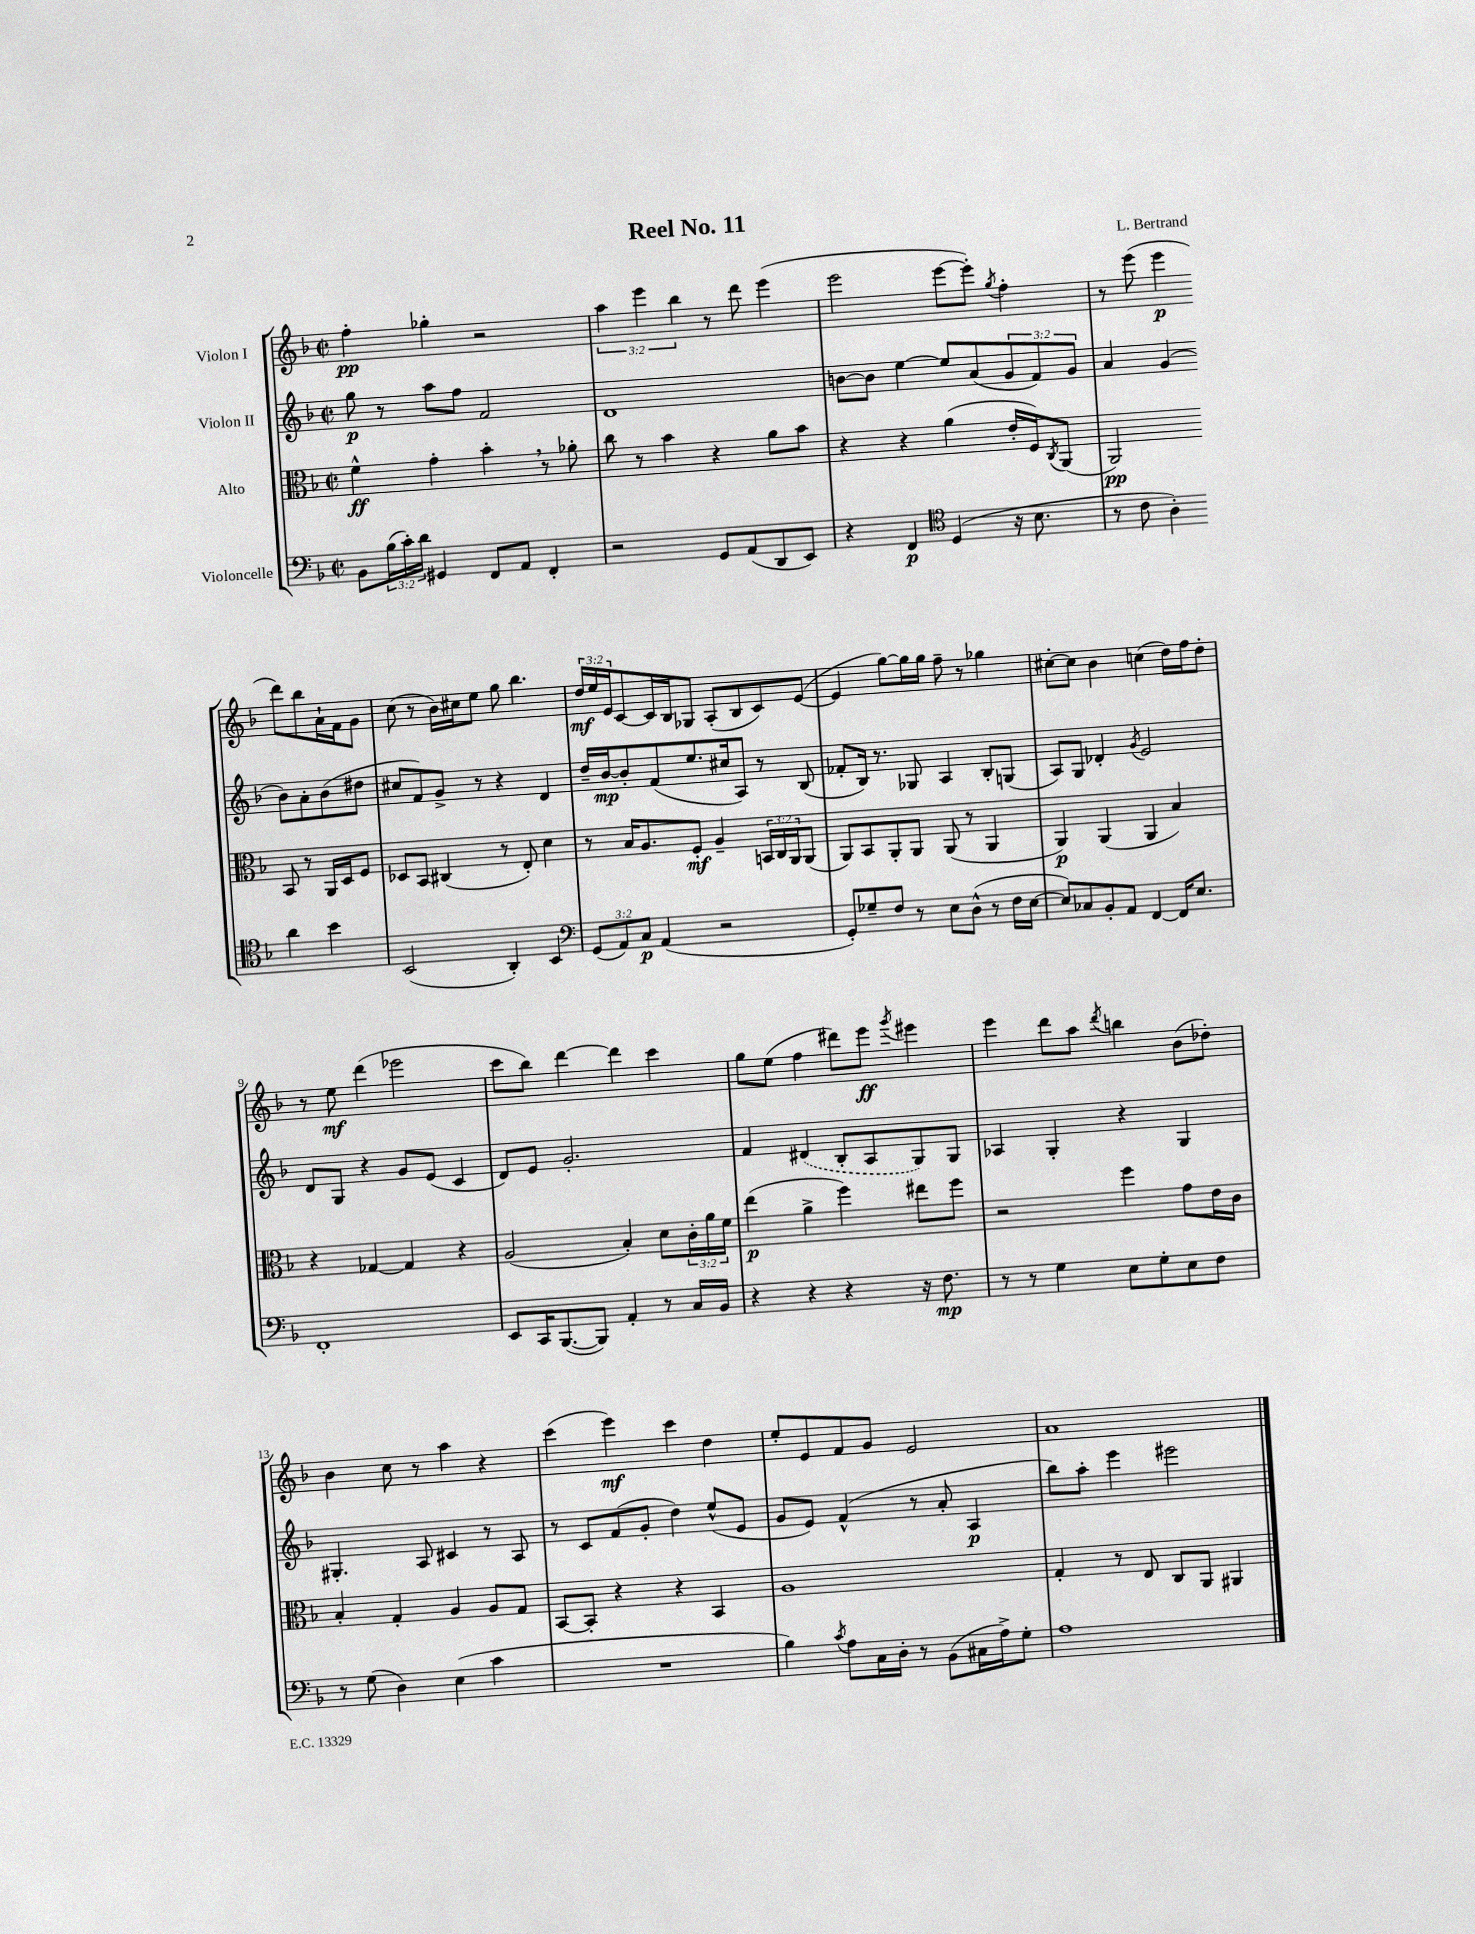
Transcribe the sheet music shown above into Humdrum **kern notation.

**kern	**kern	**kern	**kern
*staff4	*staff3	*staff2	*staff1
*clefF4	*clefC3	*clefG2	*clefG2
*k[b-]	*k[b-]	*k[b-]	*k[b-]
*M2/2	*M2/2	*M2/2	*M2/2
*met(c|)	*met(c|)	*met(c|)	*met(c|)
8BB-\L	4f^^\	8gg\	4ff'\
(24B-\L	.	8r	.
24c'\)	.	.	.
24d\JJ	.	.	.
4GG#/	4g'\	8aa\L	4gg-'\
.	.	8ff\J	.
8FF/L	4b-'\	2f/	2r
8AA/J	.	.	.
4FF'/	8r	.	.
.	8a-'\	.	.
=	=	=	=
2r	8cc\	1d	6aa\
.	8r	.	.
.	.	.	6eee\
.	4b-\	.	.
.	.	.	6bb-\
8GG/L	4r	.	8r
(8AA/	.	.	8ddd\
8DD/	8a\L	.	(4eee\
8EE/J)	8b-\J	.	.
=	=	=	=
4r	4r	[8b\L	2eee\
.	.	8b\]J	.
4FF/	4r	[4ee\	.
*clefC4	*	*	*
(4D/	(4a\	8ee/]L	[8eee\L
.	.	(8a/	8eee'\]J)
.	.	.	8qgg/
16r	16e'/LL	12g/	4ff'\
8.B-\	16F/J)	.	.
.	.	12f/)	.
.	8qC/	.	.
.	(8AA/J	.	.
.	.	12g/J	.
=	=	=	=
8r	2AA/)	4a/	8r
8c\	.	.	(8eee\
4A'\)	.	(4g/	4eee\
4a\	8BB-/	8b-\L)	8ddd\L)
.	8r	8a'\	8bb-\
4b-\	16AA/LL	(8b-\	16a`\L
.	16D/J	.	16f\J
.	8F/J	8dd#\J	8g\J
=	=	=	=
(2BB-/	8D-/L	8cc#/L	(8cc\
.	8BB-/J	8f/)	8r
.	(4C#/	8g^/J	16b-\LL)
.	.	.	16cc#\J
.	.	8r	8ee\J
4AA'/)	8r	4r	8gg\
.	8E'/)	.	4.bb-\
4BB-/	4d\	4d/	.
=	=	=	=
*clefF4	*	*	*
(12GG/L	8r	16dd~/LL	24dd/LL
.	.	.	24ee/
.	.	[16b-/J	.
12AA/)	.	.	24e/J
.	16B-/LK	8b-'/]	[8c/
12C/J	.	.	.
.	8.A/	.	.
(4AA/	.	(8f/	16c/]L
.	.	.	16B-/J
.	8F'/J	8.ee/	8G-/J
2r	4A~/	.	(8A'/L
.	.	16cc#/k	.
.	.	8A/J)	8B-/
.	24BB/LL	8r	8c/)
.	24C/	.	.
.	24AA/J	.	.
.	(8AA/J	(8B-/	([8e/J
=	=	=	=
8GG'/L)	8AA/L)	8f-'/L	4e/]
8G-~/	8BB-/	16B-/Jk)	.
.	.	8.r	.
8F/J	8AA'/	.	[8gg\L)
8r	8AA/J	8G-/	16gg\]L
.	.	.	16gg\JJ
8E\L	(8AA/	4A/	8ff~\
(8D^^\J	8r	.	8r
8r	4AA/	8B-'/L	4gg-\
16F\LL	.	(8G/J	.
[16E\JJ	.	.	.
=	=	=	=
8E/]L)	4AA/)	8A/L)	[8cc#'\L
8C-/	.	8G/J	8cc#\]J
8BB-'/	(4AA/	4d-'/	4b-\
8AA/J	.	.	.
.	.	8qg/	.
[4FF/	4AA/	2e/	(4cc\
16FF/]LK	4B-/)	.	16dd\LL)
8.E/J	.	.	16ff\J
.	.	.	8dd'\J
=	=	=	=
1FF'	4r	8d/L	8r
.	.	8G/J	8ee\
.	[4G-/	4r	(4ddd\
.	4G-/]	8g/L	2eee-\
.	.	(8e/J	.
.	4r	4c/	.
=	=	=	=
8EE/L	(2A/	8d/L)	8ccc\L
16CC/K	.	8e/J	8bb-\J)
([8.BBB-/	.	.	.
.	.	2.g'/	[4ddd\
8BBB-/]J)	.	.	.
4AA'/	4B-'/)	.	4ddd\]
8r	8d\L	.	4ccc\
16C/LL	24c'\L	.	.
.	24a\	.	.
16BB-/JJ	.	.	.
.	24f\JJ	.	.
=	=	=	=
4r	(4ee\	4f/	8gg\L
.	.	.	(8ee\J
4r	4a^\	(4d#/	4ff\
4r	4ff\)	8B-'/L	8ddd#\L)
.	.	8A/	8eee\J
.	.	.	8qggg/
16r	8ee#\L	8G/)	4eee#\
8.F\	.	.	.
.	8ff\J	8G/J	.
=	=	=	=
8r	2r	4A-/	4eee\
8r	.	.	.
4G\	.	4G'/	8ddd\L
.	.	.	8aa\J
.	.	.	8qddd/
8E\L	4ff\	4r	4bb\
8G'\	.	.	.
8E\	8g\L	4G/	(8b-\L
8F\J	16e\L	.	8dd-'\J)
.	16c\JJ	.	.
=	=	=	=
8r	4B-'/	4.G#'/	4b-\
(8G\	.	.	.
4D\)	4G'/	.	8cc\
.	.	8A/	8r
(4E\	4A/	4c#/	4aa\
4c\	8A/L	8r	4r
.	8G/J	8A/	.
=	=	=	=
1r	[8BB-/L	8r	(4ccc\
.	8BB-'/]J	8c/L	.
.	4r	(8f/	4eee\)
.	.	8g'/J	.
.	4r	4dd\)	4ccc\
.	4BB-/	(8ee^^/L	4dd\
.	.	8e/J	.
=	=	=	=
4B-\)	1A	8g/L	8ee'/L
.	.	8e/J)	8e/
8qc/	.	.	.
8A\L	.	(4f^^/	8f/
16C\L	.	.	8g/J
16D'\JJ	.	.	.
8r	.	8r	2e/
(8BB-\L	.	8a'/	.
16C#\L	.	4A/	.
16A^\J)	.	.	.
8G'\J	.	.	.
=	=	=	=
1A	4G'/	8bb-\L)	1a
.	.	8aa'\J	.
.	8r	4eee\	.
.	8E/	.	.
.	8C/L	2eee#\	.
.	8AA/J	.	.
.	4AA#/	.	.
==	==	==	==
*-	*-	*-	*-
